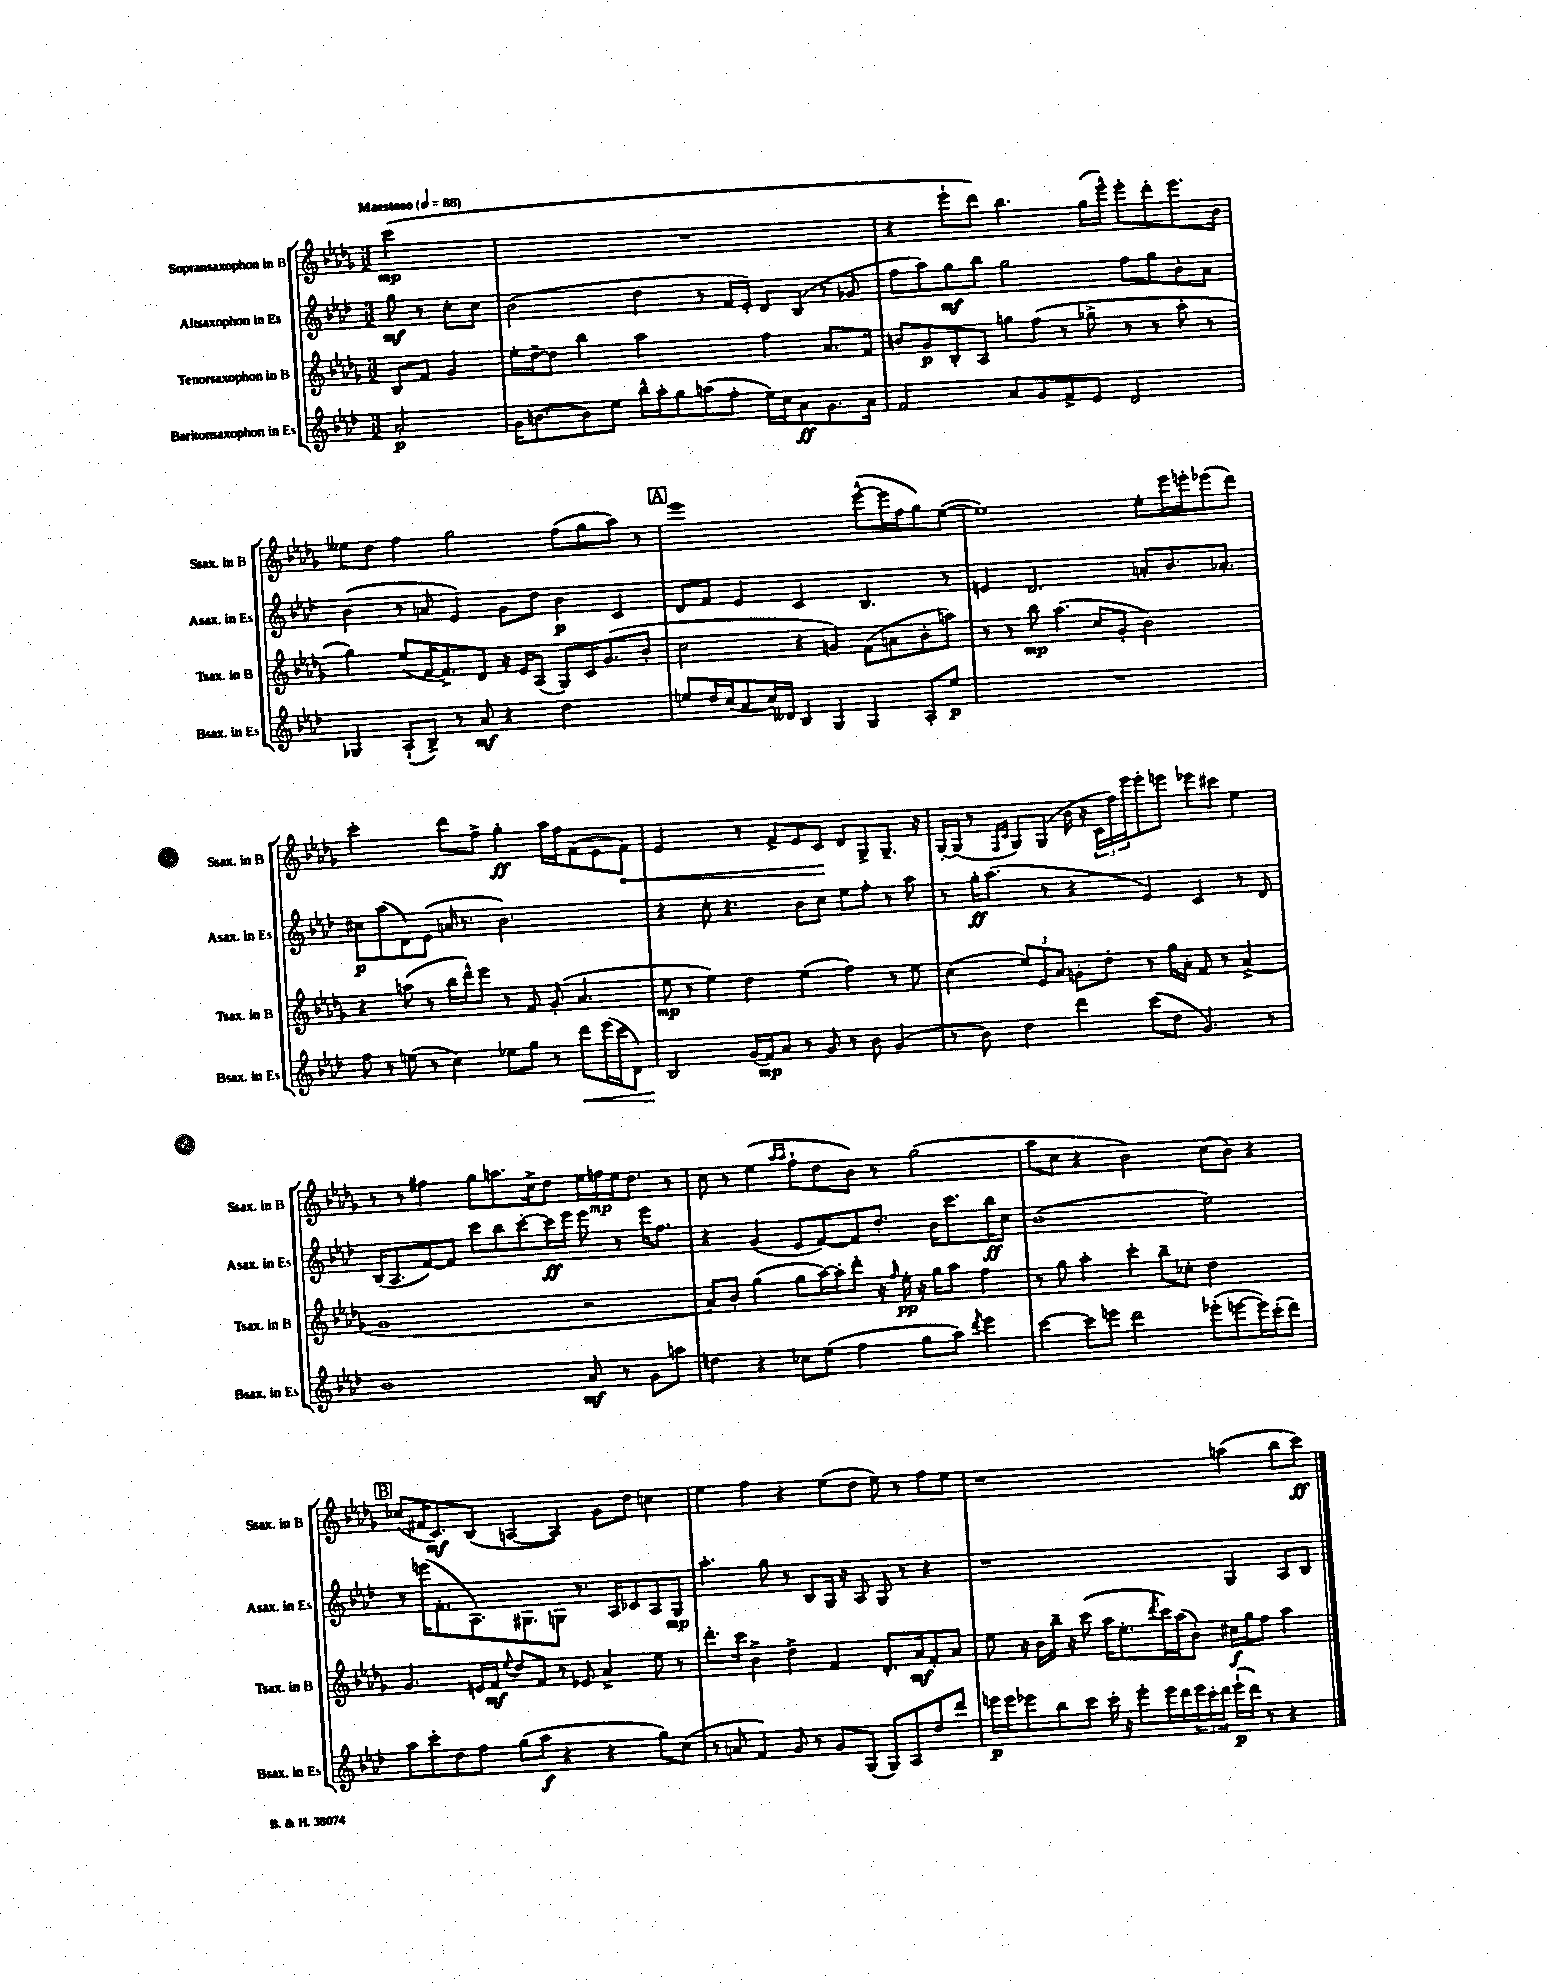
<<
\new StaffGroup <<
\new Staff = "s0" \with { instrumentName = "Sopransaxophon in B" shortInstrumentName = "Ssax. in B" } {
    \clef treble \key des \major \numericTimeSignature \time 3/2 \partial 2 \tempo "Maestoso" 4 = 88
    c'''2\mp( |
    R1. |
    r4 ees'''8-! des'''8) bes''4. ges''16( ees'''16-^) ees'''8-. des'''8-. ees'''8. bes'16 |
    eeses''8 des''8 f''4 ges''2 f''8( ges''8 aes''8) r8 |
    \mark \markup { \box "A" } ees'''1 ees'''8~-^( ees'''16 f''16 ges''8) ees''8~( |
    ees''1) ees''8-. ees'''16 e'''16-. ees'''8( des'''8) |
    c'''2-. des'''8 f''8-> ges''4-.\ff aes''16 f''16 f'8( ees'8 \once \override Hairpin.circled-tip = ##t f'8\<) |
    ees'2 r8 f'8-> ees'8 c'8\! des'8 ges8-> ges8.-- r16 |
    ges16~-. ges16( r8 \grace { f16 c'16 } ges8) ges8( bes'16 r16 \tuplet 3/2 { c'16 f''16) ees'''16 } ees'''8-. e'''8 ees'''8 cis'''8 ees''4 |
    r8 r8 fis''4 ges''8 a''8. c''16-> des''8 ees''16 f''16\mp ees''16 des''8. r8 |
    c''8 r8 ees''4( \grace { aes''16 aes''16 } f''8-! des''8 bes'8) r8 ges''2( |
    aes''8 c''8 r4 bes'2) c''8( bes'8) r4 |
    \mark \markup { \box "B" } ces''8( fis'16 c'8.\mf) bes8( a4~ a4) ges'8 des''8 c''4 |
    ees''4 f''4 r4 ees''8( des''8 ees''8) r8 f''8 ees''8 |
    r1 a''4( bes''8 c'''8\ff) \bar "|." |
}
\new Staff = "s1" \with { instrumentName = "Altsaxophon in Es" shortInstrumentName = "Asax. in Es" } {
    \clef treble \key aes \major \numericTimeSignature \time 3/2 \partial 2
    g''8\mf r8 c''8-. c''8 |
    bes'2( des''4 r8 f'16 ees'16-.) des'8 bes8( r8 ges'8 |
    f''8 aes''8) g''8\mf bes''8 g''2 f''8 g''8 bes'8-. aes'8 |
    bes'4( r8 a'8 ees'4) g'8 des''8 bes'4\p c'4 |
    \mark \markup { \box "A" } des'8 f'8 ees'4 c'2 bes4. r8 |
    e'4 des'2. a'8-. bes'8. aes'8.-. |
    cis''8\p aes''8( des'8) ees'8( a'16 r8. bes'2.) |
    r4 c''8-. r4. bes'8 c''8 ees''8 f''8-. r8 aes''8 |
    r8 g''16-.\ff aes''8.( r8 r4 ees'4) c'4 r8 des'8 |
    bes16( aes8. f'8~) f'8 c'''8 bes''8 c'''8~-. c'''16\ff ees'''16 ees'''8 r8 ees'''16 f''8. |
    r4 g'4( ees'8 f'8~) f'8 des''8.-. bes'16 c'''8. bes''16\ff c''8 |
    bes'1( ees''2) |
    \mark \markup { \box "B" } r8 e'''16( f'8.-. aes8.) gis8. g8 r8. aes16 ces'8 aes8 g8\mp |
    aes''4.-. g''8 r8 bes8 g16 r16 aes8 g8 r8 r4 |
    r1 g4 aes8 bes8 \bar "|." |
}
\new Staff = "s2" \with { instrumentName = "Tenorsaxophon in B" shortInstrumentName = "Tsax. in B" } {
    \clef treble \key des \major \numericTimeSignature \time 3/2 \partial 2
    bes8 f'8 ges'4 |
    ees''16-. des''16~-- des''8 bes''4 aes''2 f''4 aes'8. f'16 |
    b'8 ges'8\p bes8-. aes8 g''8 f''8( r8 ges''8-> r8 r8 aes''8-. r8 |
    ges''4) ees''8( f'16~ f'8.->) des'8 r16 ees'16 aes8( ges8) c'16 ges'8.( bes'8-. |
    \mark \markup { \box "A" } c''2 r4 g'4) f'8( a'8 bes'8-. a''8) |
    r8 r8 bes''8\mp aes''4.( c''8 ges'8-. bes'2) |
    r4 a''8( r8 bes''16 des'''16-^) ees'''8 r8 f'8 ges'8-.( aes'4. |
    ees''8\mp r8 ees''4) des''4 ees''4( f''4) r8 ees''8 |
    c''4( \tuplet 3/2 { ees''8) ees'8 aes'8 } g'8-. des''8-. r8 ges''16 aes'16-. f'8 r8 aes'4->( |
    ges'1 r2 |
    aes'8) bes'8-. ges''4( ges''8 aes''16~) aes''16-. des'''8-. r16 \grace { f''16 } ees''16-.\pp r16 ges''16 aes''8 f''4 |
    r8 ges''8 aes''4-. c'''4-. bes''8-- ces''8-. des''2 |
    \mark \markup { \box "B" } ges'4. e'16 f'16\mf \appoggiatura { ees''8 } des''8 f'8 r8 ees'8 aes'4-> ees''8 r8 |
    des'''8.-. c'''16 bes'4-> des''4-> f'4 des'8.-. aes'16\mf f'8-. aes'8 |
    ees''8 r16 bes'16 bes''16-- r16 c'''8( aes''16 ees''8.-. \acciaccatura { des'''8 } c'''16) aes''16( bes'8-.) cis''16\f ges''16 f''8 aes''4 \bar "|." |
}
\new Staff = "s3" \with { instrumentName = "Baritonsaxophon in Es" shortInstrumentName = "Bsax. in Es" } {
    \clef treble \key aes \major \numericTimeSignature \time 3/2 \partial 2
    aes'2-.\p |
    g'16 b'8.~ b'8 ees''8 bes''16-^ aes''16-. g''8 a''8( f''8-. ees''16) c''16 aes'8\ff g'8. aes'16 |
    f'2 aes'8 g'8 f'8-> ees'8 des'2 |
    ges4 aes8-!( bes8->) r8 aes'8\mf r4 des''2 |
    \mark \markup { \box "A" } e''8 des''16 c''16( aes'8 c''16) deses'16 bes4 g4 g4 aes8-. e''8\p |
    R1. |
    f''8 r8 e''8( r8 c''4) ees''8 g''8 r8 des'''8\< ees'''16( c'''16 des'8) |
    bes2\! g'16( f'16\mp) aes'8 r8 g'8 r8 bes'8 g'4( |
    r8 bes'8) des''4 des'''4 c'''8( des''8 g'4.) r8 |
    bes'1 aes'8\mf r8 g'8 a''8 |
    d''4 r4 ces''8 ees''8( f''4 g''8 aes''8) \acciaccatura { des'''8 } ees'''4 |
    c'''4~ c'''8 e'''8 des'''2 ees'''8-.( e'''8~ e'''16) c'''16-.( des'''8) |
    \mark \markup { \box "B" } aes''8 c'''8-. des''8 f''8 g''8( aes''8\f r4 r4 g''8) c''8( |
    r8 a'8 f'4) g'8 r8 g'8 g8( g8) aes8 des''8 des'''8 |
    e'''16\p e'''16 ees'''8 bes''8 c'''8 c'''16-. r16 ees'''8-. ees'''16 des'''16 \tuplet 3/2 { ees'''16 c'''16-. des'''16 } ees'''16-!\p( des'''16) r8 r4 \bar "|." |
}
>>
>>
\layout { \context { \Score \remove "Bar_number_engraver" } }
